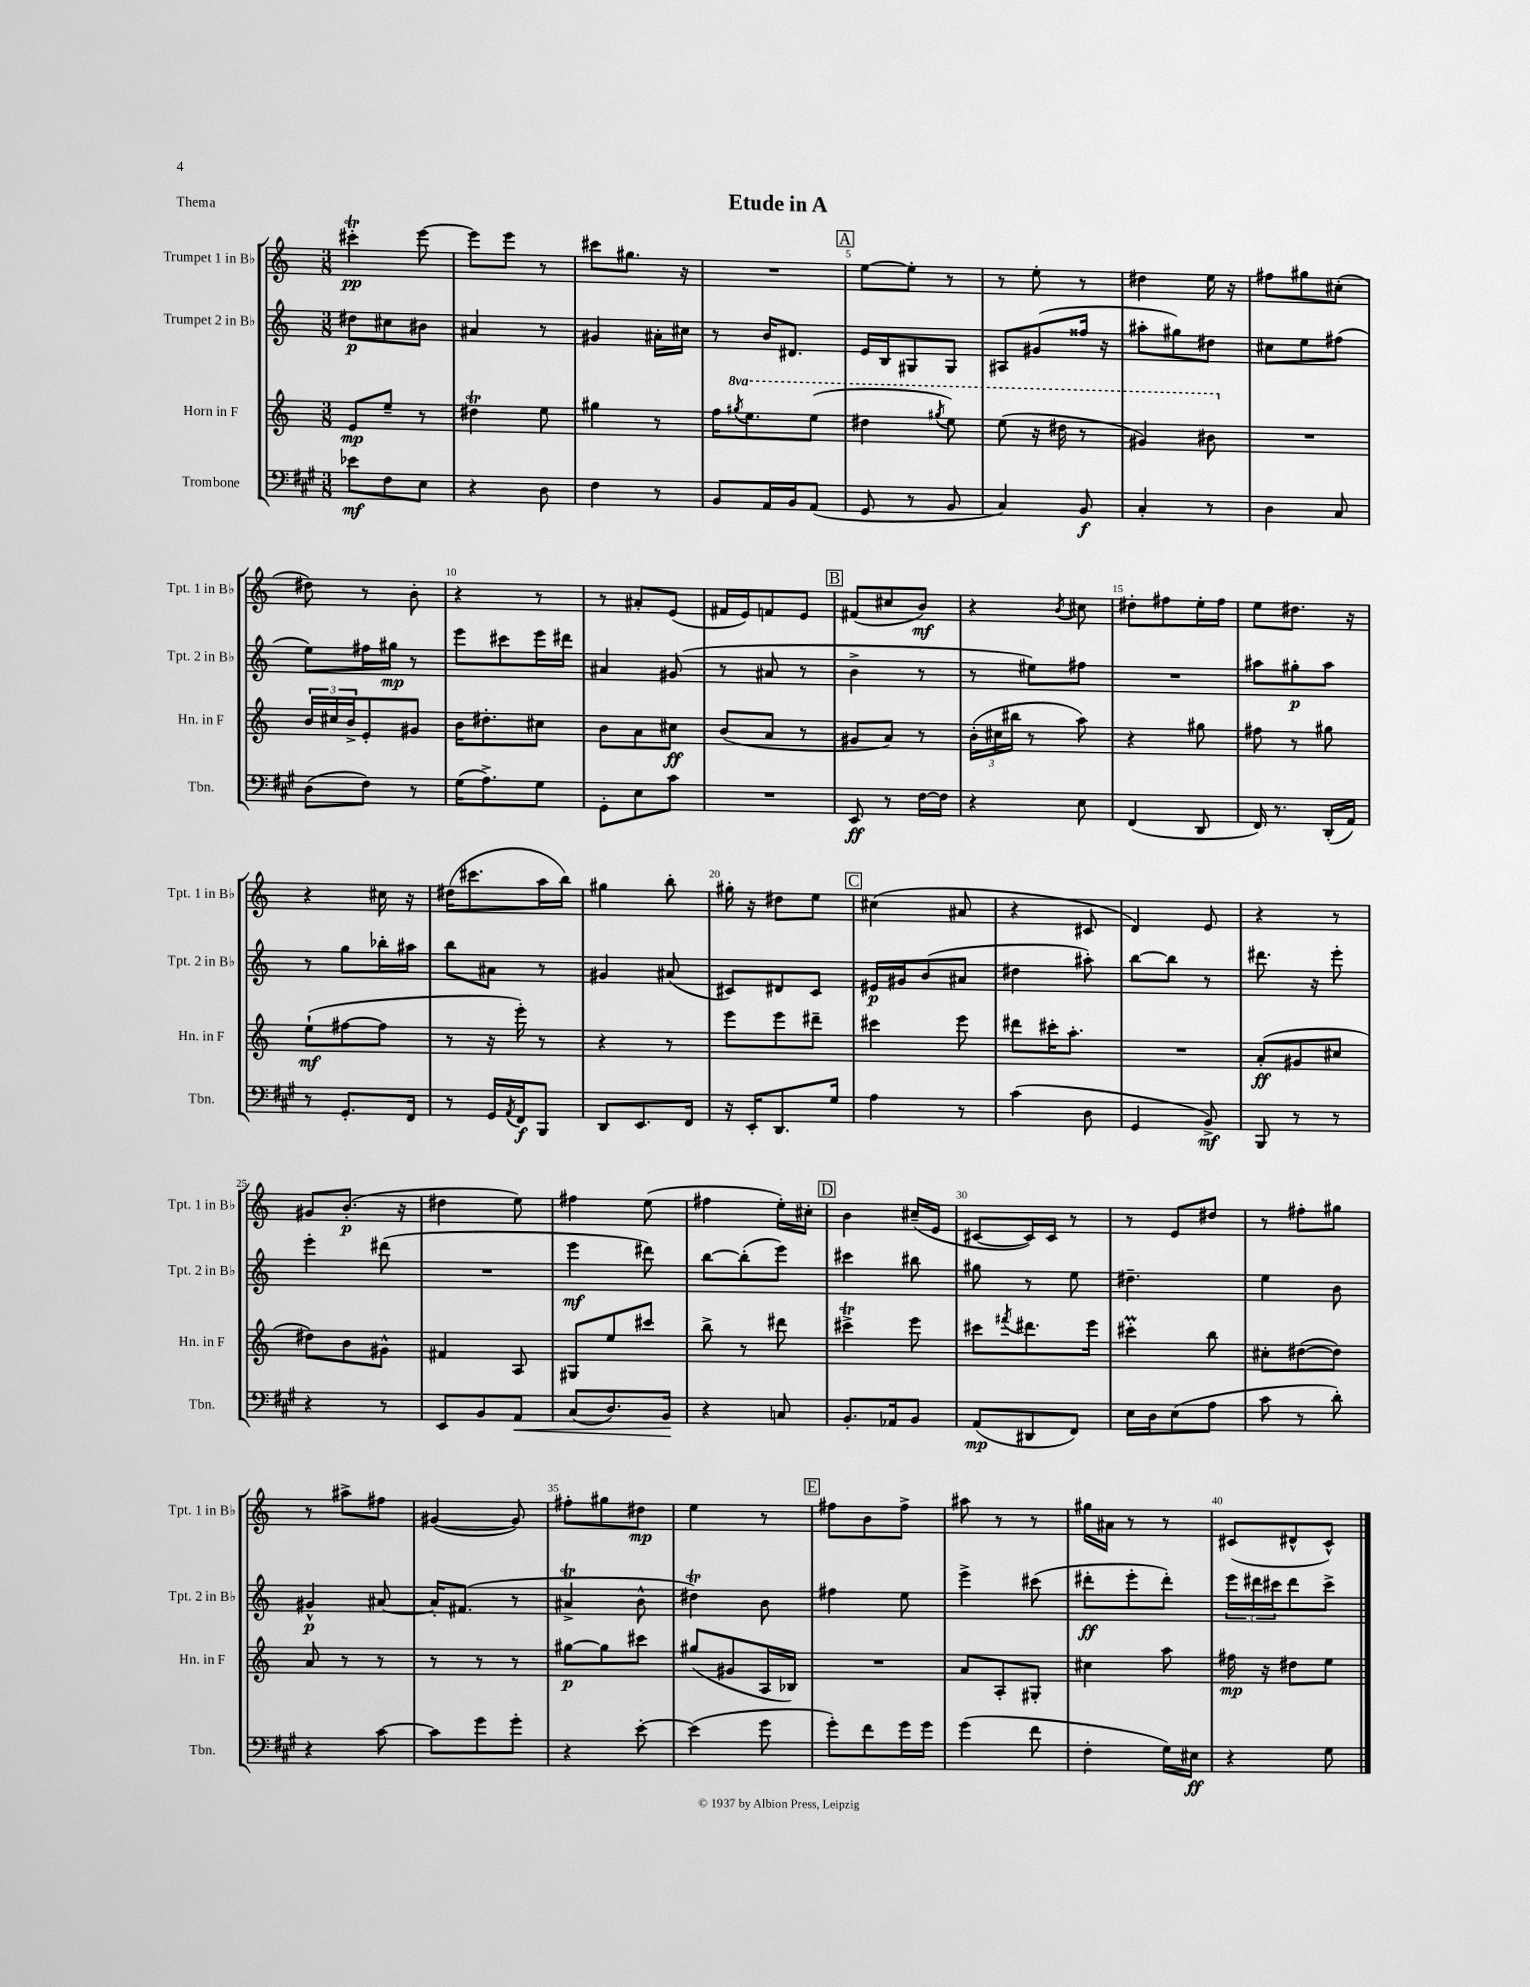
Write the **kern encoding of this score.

**kern	**kern	**kern	**kern
*staff4	*staff3	*staff2	*staff1
*clefF4	*clefG2	*clefG2	*clefG2
*k[f#c#g#]	*k[]	*k[]	*k[]
*M3/8	*M3/8	*M3/8	*M3/8
8e-	8e	8dd#	4ccc#'
8F#	8ee~	8cc#	.
8E	8r	8b#	[8eee
=	=	=	=
4r	4dd#	4a#	8eee]
.	.	.	8eee
8D	8ee	8r	8r
=	=	=	=
4F#	4gg#	4g#	8ccc#
.	.	.	8.gg#
8r	8r	16a#'	.
.	.	16cc#	16r
=	=	=	=
8BB	16ff	8r	4.r
.	8qggg#	.	.
.	8.eee	.	.
16AA	.	16b	.
16BB	.	8.d#	.
(8AA	(8eee	.	.
=	=	=	=
8GG#	4ddd#	16e	[8ee
.	.	16B	.
8r	.	8G#	8ee']
.	8qggg#	.	.
8BB	8eee)	8G#	8r
=	=	=	=
4C#)	(8eee	8A#	8r
.	16r	(8g#	8ee'
.	16ddd#	.	.
8BB	8r	16ff##	8r
.	.	16r	.
=	=	=	=
4C#'	4gg#)	8aa#'	4dd#
.	.	8gg#)	.
8r	8bb#	8dd#	16ee
.	.	.	16r
=	=	=	=
4D	4.r	8cc#	8ff#
.	.	8ee	8gg#
8C#	.	(8ff#	(8cc#'
=	=	=	=
(8D	24b	8ee)	8dd#)
.	24cc#	.	.
.	24b^	.	.
8F#)	8e'	16ff#	8r
.	.	16gg#	.
8r	8g#	8r	8b'
=	=	=	=
(16G#	16b	8eee	4r
8.A^)	8.dd#'	.	.
.	.	8ccc#	.
8G#	8cc#	16eee	8r
.	.	16ddd#	.
=	=	=	=
8GG#'	8b	4a#	8r
8E	8a	.	8a#'
8c#	8cc#	(8g#	(8e
=	=	=	=
4.r	(8b	8r	16f#
.	.	.	16e)
.	8a	8a#	8f
.	8r	8r	8e
=	=	=	=
8EE	8g#	4b^	(8f#
8r	8a)	.	8cc#
[16F#	8r	8r	8b)
16F#]	.	.	.
=	=	=	=
4r	(24b'	8r	4r
.	24cc#	.	.
.	24bb#	.	.
.	8r	8ee#)	.
.	.	.	8qb
8E	8aa)	8ff#	8cc#
=	=	=	=
(4FF#	4r	4.r	8dd#'
.	.	.	8ff#
8DD	8gg#	.	16ee'
.	.	.	16ff#
=	=	=	=
16FF#)	8ff#	8aa#	8ee
8.r	.	.	.
.	8r	8gg#'	8.dd#
(16DD'	8gg#	8aa#	.
16AA)	.	.	16r
=	=	=	=
8r	(8ee`	8r	4r
8.GG#'	[8ff#	8gg	.
.	8ff#]	16bb-'	16cc#
16FF#	.	16aa#	16r
=	=	=	=
8r	8r	8bb	(16dd#
.	.	.	8.ccc#
16GG#	16r	8a#	.
8qAA	.	.	.
16FF#	16eee')	.	.
8BBB	8r	8r	16aa
.	.	.	16bb)
=	=	=	=
8DD	4r	4g#	4gg#
8.EE	.	.	.
.	8r	(8a#	8bb'
16FF#	.	.	.
=	=	=	=
16r	8eee	8c#)	16gg#'
16EE'	.	.	16r
8.DD	8eee	8d#	8dd#
.	8ddd#~	8c#	8ee
16G#	.	.	.
=	=	=	=
4A	4ccc#	16e#	(4cc#
.	.	16g#	.
.	.	(8b	.
8r	8eee	8a#	8a#
=	=	=	=
(4c#	8ddd#	4dd#	4r
.	16ccc#'	.	.
.	8.aa'	.	.
8D	.	8aa#')	8c#
=	=	=	=
4GG#	4.r	[8bb	4d)
.	.	8bb]	.
8BB^)	.	8r	8e
=	=	=	=
8BBB	(8a'	8.ddd#	4r
8r	8g#	.	.
.	.	16r	.
8r	8cc#	8eee'	8r
=	=	=	=
4r	8dd#)	4eee'	8g#
.	8b	.	(8.b'
8r	8g#^^	(8ddd#	.
.	.	.	16r
=	=	=	=
8EE	4f#	4.r	4dd#
8BB	.	.	.
8AA	8A	.	8ee)
=	=	=	=
(8C#	8G#	4eee	4ff#
8.D)	8ee	.	.
.	8ccc#	8ddd#)	(8ee
16BB	.	.	.
=	=	=	=
4r	8bb^	[8bb	4ff#
.	8r	(8bb']	.
8C	8ddd#	8eee)	16ee')
.	.	.	16cc#'
=	=	=	=
8.BB'	4ccc#^	4ccc#	4b
16AA-	.	.	.
8BB	8eee	8bb#	(16cc#~
.	.	.	16e
=	=	=	=
(8AA	8ccc#	8gg#	[8c#
.	8qfff#	.	.
8DD#	8.ddd#	8r	16c#])
.	.	.	16c#
8FF#)	.	8ee	8r
.	16eee	.	.
=	=	=	=
16E	4ccc#'	4.dd#~	8r
16D	.	.	.
(8E	.	.	8e
8A	8bb	.	8dd#
=	=	=	=
8c#	8cc#'	4ee	8r
8r	([8dd#	.	8ff#'
8d')	8dd#])	8b	8gg#
=	=	=	=
4r	8a	4g#^^	8r
.	8r	.	8aa#^
[8c#	8r	[8a#	8ff#
=	=	=	=
8c#]	8r	16a#']	([4g#
.	.	(8.f#	.
8g#	8r	.	.
8g#'	8r	8r	8g#])
=	=	=	=
4r	[8gg#	4a#^	8ff#'
.	8gg#]	.	8gg#
[8e'	8ccc#	8b^^	8dd#
=	=	=	=
(4e]	(8gg#	4dd#)	4ee
.	8g#	.	.
8g#	16A	8b	8r
.	16B-)	.	.
=	=	=	=
8g#')	4.r	4ff#	8ff#
8f#	.	.	8b
16g#	.	8ee	8ff#^
16g#	.	.	.
=	=	=	=
(4g#	8a	4eee^	8aa#
.	8A'	.	8r
8f#	8G#'	(8ccc#	8r
=	=	=	=
4F#'	4cc#	8ddd#'	16gg#
.	.	.	16a#
.	.	8eee'	8r
16G#)	8aa	8ddd#')	8r
16E#	.	.	.
=	=	=	=
4r	16ff#	24eee	(8c#
.	.	24ddd#	.
.	16r	.	.
.	.	24ccc#	.
.	8dd#	8ddd#	8d#^^
8G#	8ee	8ccc#^	8c#^^)
==	==	==	==
*-	*-	*-	*-
